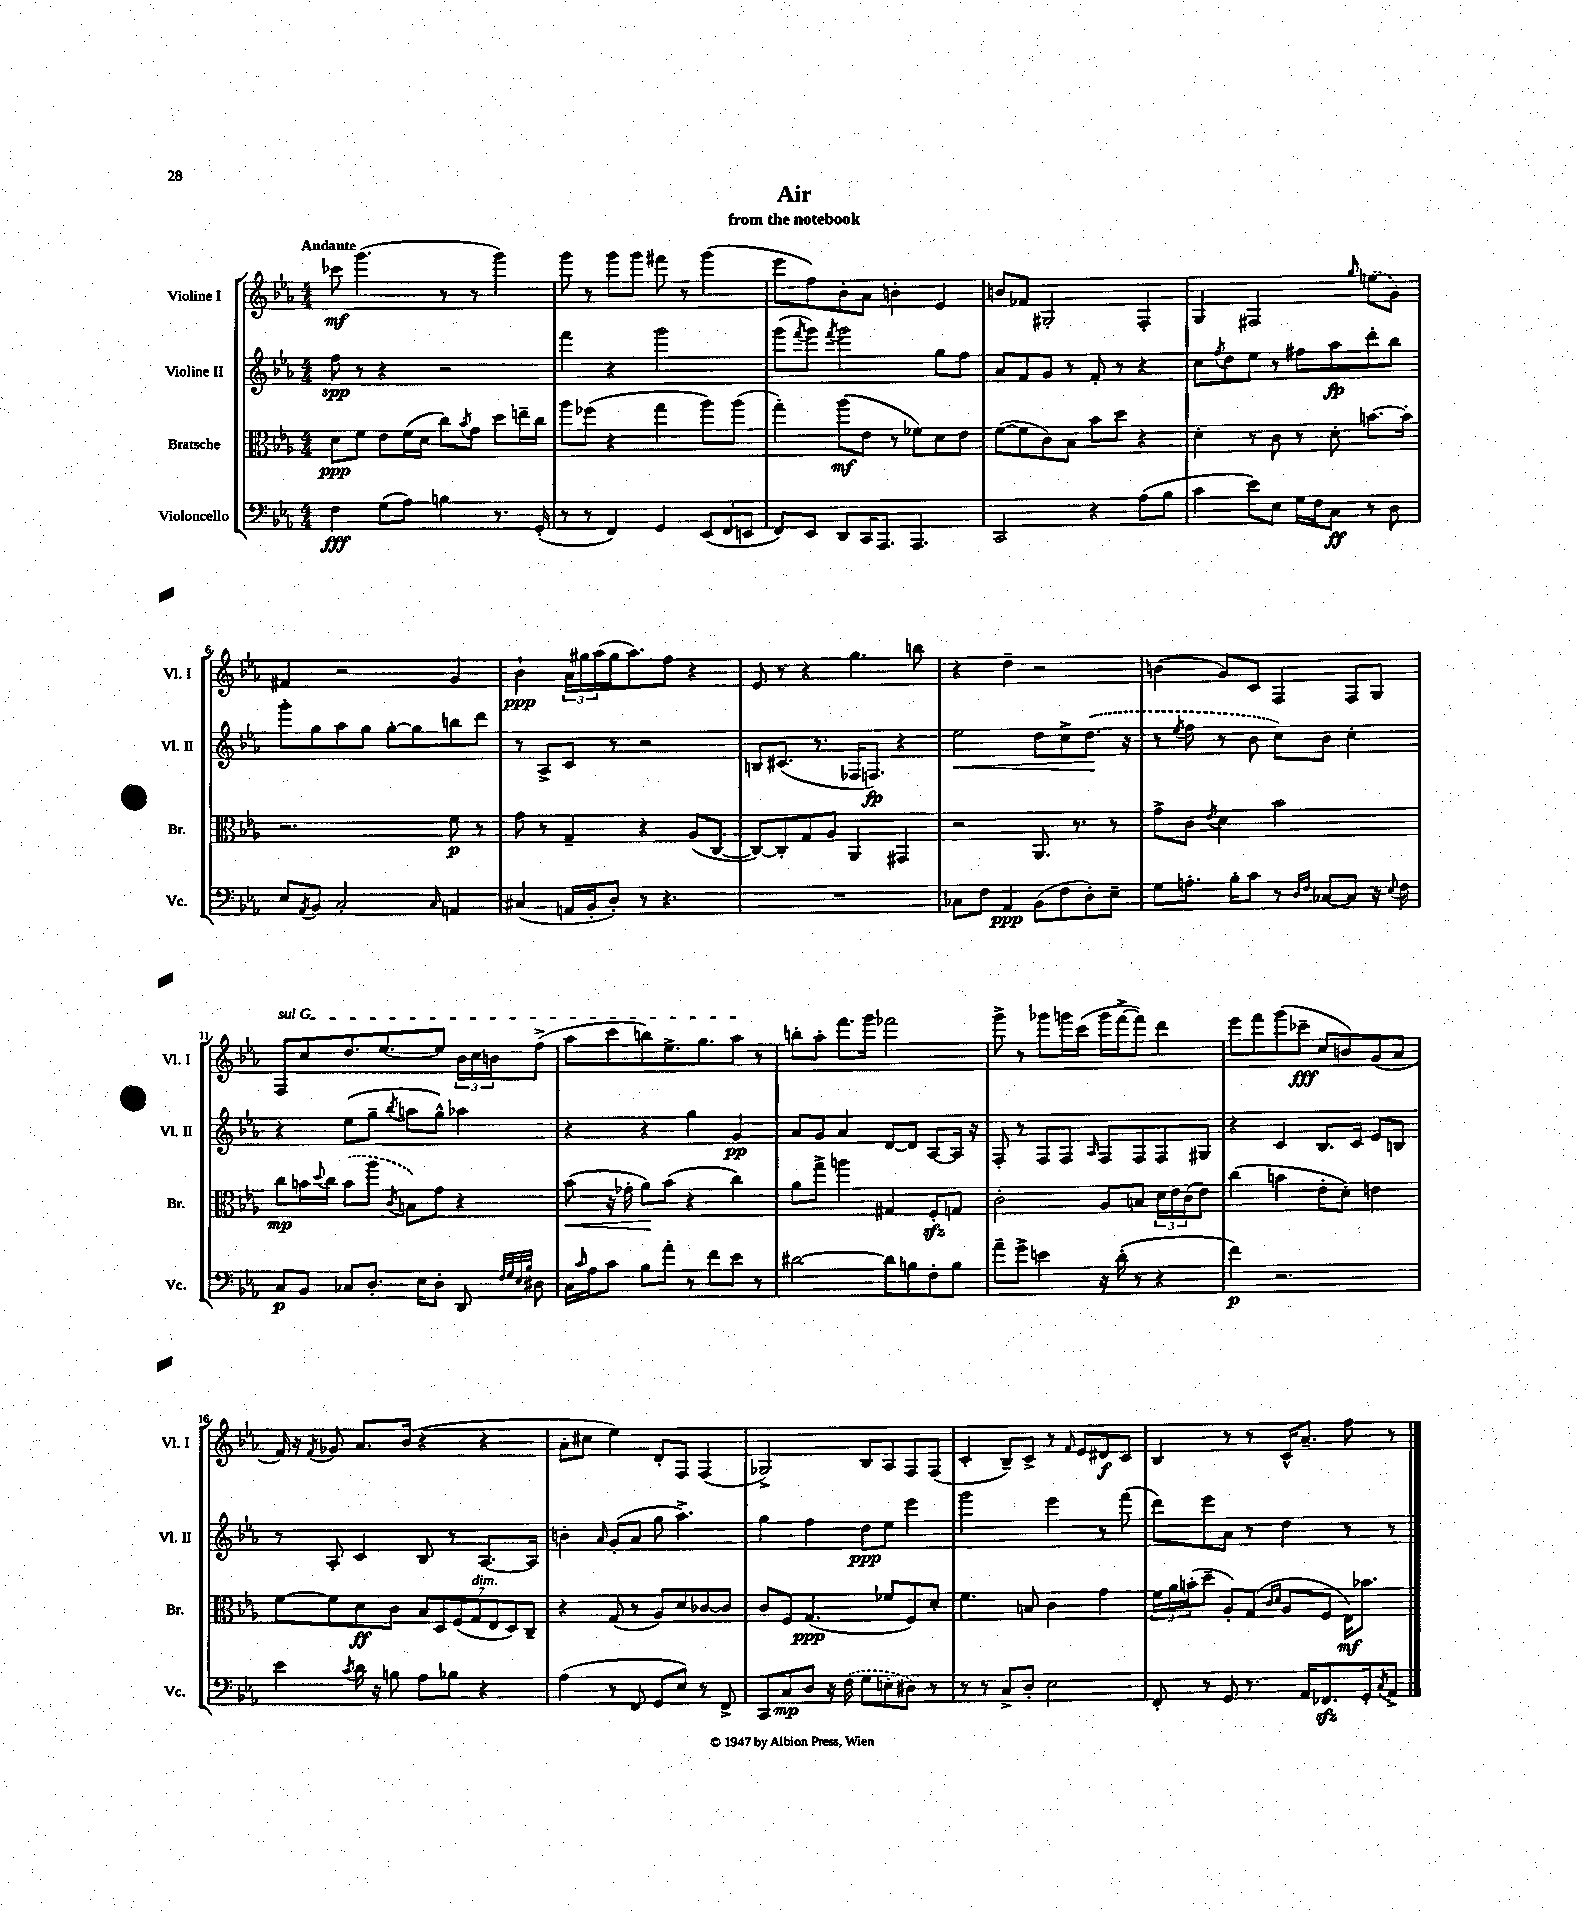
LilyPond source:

\header { title = "Air" subtitle = "from the notebook" }
<<
\new StaffGroup <<
\new Staff = "s0" \with { instrumentName = "Violine I" shortInstrumentName = "Vl. I" } {
    \clef treble \key ees \major \numericTimeSignature \time 4/4 \tempo "Andante"
    ces'''8\mf g'''4.( r8 r8 g'''4) |
    g'''8 r8 g'''8 g'''8 fis'''8 r8 g'''4( |
    ees'''8 f''8) bes'8-. aes'8 b'4-. ees'4 |
    b'8 fes'8 gis2-. f4-. |
    g4 fis2 \grace { g''16 } \once \slurDashed e''8( g'8) |
    fis'4 r2 g'4 |
    bes'4-!\ppp \tuplet 3/2 { aes'16 gis''16 aes''16( } gis''16 aes''8.) f''8 r4 |
    ees'8 r8 r4 g''4. b''8 |
    r4 d''4-- r2 |
    b'4( g'8) c'8 f4 f8 g8 |
    \once \override TextSpanner.bound-details.left.text = \markup { \italic "sul G" } f8\startTextSpan c''8 d''8. ees''8.~ ees''8 \tuplet 3/2 { bes'16 c''16 b'16 } f''8->( |
    aes''8 c'''8 b''8) ees''8.-> g''8. aes''8\stopTextSpan r8 |
    b''8-. aes''8-. f'''8. g'''16 fes'''2 |
    g'''8-> r8 ges'''8 g'''16 c'''16( g'''16 f'''16~-> f'''8) d'''4 |
    ees'''8 f'''8 g'''8( ces'''8--\fff c''8 b'8) g'8( aes'8 |
    f'16) r16 \acciaccatura { f'8 } ges'8 aes'8. bes'16( r4 r4 |
    aes'8-. cis''8 ees''4) d'8-. f8 f4( |
    ges2->) bes8 aes8 f8 f8( |
    c'4-. bes8--) c'8-> r8 \grace { f'16 } ees'8 dis'8\f c'8 |
    bes4 r8 r8 c'16-^ aes'8.-- f''8 r8 \bar "|." |
}
\new Staff = "s1" \with { instrumentName = "Violine II" shortInstrumentName = "Vl. II" } {
    \clef treble \key ees \major \numericTimeSignature \time 4/4
    f''8\spp r8 r4 r2 |
    f'''4 r4 g'''2 |
    g'''8( \acciaccatura { f'''8 } g'''8) \acciaccatura { f'''8 } g'''2 g''8 f''8 |
    aes'8 f'8 g'8 r8 f'8-. r8 r4 |
    c''8 \acciaccatura { f''8 } d''8 ees''8 r8 fis''8 aes''8\fp d'''8-. bes''8 |
    g'''8-. g''8 aes''8 g''8 g''8~-. g''8 b''8 d'''8 |
    r8 aes8-> c'8 r8 r2 |
    b8 cis'8.( r8. fes16 f8.\fp) r4 |
    ees''2\< d''8 c''8-> \once \slurDashed d''8.\!( r16 |
    r8 \acciaccatura { ees''8 } f''8 r8 bes'8 c''8) bes'8 c''4-. |
    r4 ees''8( g''8-- \acciaccatura { bes''8 } a''8 g''8-^) aes''4 |
    r4 r4 g''4 g'4\pp |
    aes'8 g'8 aes'4 d'8~ d'8 aes8~ aes16 r16 |
    f8-. r8 f8 f8 \grace { aes16 } f8 f8 f8 gis8 |
    r4 c'4 bes8. c'16 ees'8 b8 |
    r8 aes8-. c'4 bes8 r8 aes8.~ aes16 |
    b'4-. \grace { aes'16 } g'8-.( aes'8 g''8 aes''4.->) |
    g''4 f''4 d''8\ppp ees''8 ees'''4 |
    g'''2 ees'''4 r8 f'''8( |
    d'''8) ees'''8 aes'8 r8 d''4 r8 r8 \bar "|." |
}
\new Staff = "s2" \with { instrumentName = "Bratsche" shortInstrumentName = "Br." } {
    \clef alto \key ees \major \numericTimeSignature \time 4/4
    d'8\ppp f'8 ees'8 f'16( d'16 c''8) \acciaccatura { bes'8 } g'8 d''8 e''16-- c''16 |
    aes''8 fes''8( r4 g''4 aes''8) aes''8( |
    g''4-.) aes''8\mf( ees'8 r8 fes'8) d'8 ees'8 |
    f'8~( f'8 c'8) bes8 bes'8 d''8 r4 |
    d'4-. r8 c'8 r8 d'8-. b'8.~ b'16-. |
    r2. f'8\p r8 |
    g'8 r8 g4-- r4 aes8( c8~ |
    c8~) c8-. g8 aes8 aes,4 gis,4 |
    r2 aes,8. r8. r8 |
    g'8-> c'8 \acciaccatura { ees'8 } d'4 bes'2 |
    c''8\mp b'16 \appoggiatura { d''8 } c''16 \once \slurDashed b'8( aes''8 \acciaccatura { c'8 } b8) g'8 r4 |
    bes'8\<( r16 ges'16-. aes'8\!) bes'8( r4 c''4) |
    aes'8 g''8-> a''4 gis4 f8-.\sfz g8 |
    c'2-. aes8 b8 \tuplet 3/2 { d'16 ees'16 c'16( } ees'8) |
    c''4( b'4 ees'8-. d'8-.) e'4 |
    f'8~ f'8 d'8\ff c'8 \tuplet 7/4 { bes8 d8 f8( g8^\markup { \italic "dim." } ees8 d8) c8-- } |
    r4 g8( r8 aes8) d'8 ces'8~ ces'8 |
    c'8 f8 g4.\ppp( fes'8 f8) d'8-. |
    f'4. b8 c'4 g'4 |
    \tuplet 3/2 { f'16 aes'16 b'16-.( } d''8-- aes8-.) g8( \grace { c'16 d'16 } aes8 f8 ees16\mf) bes'8. \bar "|." |
}
\new Staff = "s3" \with { instrumentName = "Violoncello" shortInstrumentName = "Vc." } {
    \clef bass \key ees \major \numericTimeSignature \time 4/4
    f4\fff g8( aes8) b4 r8. g,16-.( |
    r8 r8 f,4) g,4 \tuplet 3/2 { ees,8( f,8 e,8 } |
    f,8) ees,8 d,8 c,16 aes,,8. aes,,4. |
    c,2 r4 aes8( bes8 |
    c'4 ees'8) ees8 g16 f16 c8\ff r8 d8 |
    ees8 \acciaccatura { aes,8 } bes,8 c2-. \grace { c16 } a,4 |
    cis4( a,16 bes,16-. d8-.) r8 r4. |
    R1 |
    ces8 f8 aes,4\ppp bes,8( f8 d8-.) ees8-- |
    g8 a8.-. bes16-. c'8 r8 \grace { d16 f16 } ces8~ ces8 r16 \appoggiatura { ees8 } f16 |
    c8\p bes,8 ces8 d8.-. ees16 d8-. d,8 \grace { f32 g32 ees32 bes32 } dis8 |
    c16 \grace { c'16 } aes16 c'8 bes8 aes'8-. r8 f'8 ees'8 r8 |
    dis'2~ dis'8 b8 f8-. b8 |
    aes'8-- g'8-> e'4 r16 d'16-.( r8 r4 |
    f'4\p) r2. |
    ees'4 \acciaccatura { c'8 } d'16 r16 b8 aes8 bes8 r4 |
    aes4( r8 f,8 g,8 ees8) r8 f,8-> |
    c,8 c8\mp d8 r16 \once \slurDashed f16( g8 e8-. dis8) r8 |
    r8 r8 c8-> d8-. ees2 |
    f,8-. r8 g,8 r8. aes,16 fes,8.\sfz g,16-. \acciaccatura { c8 } aes,8-> \bar "|." |
}
>>
>>
